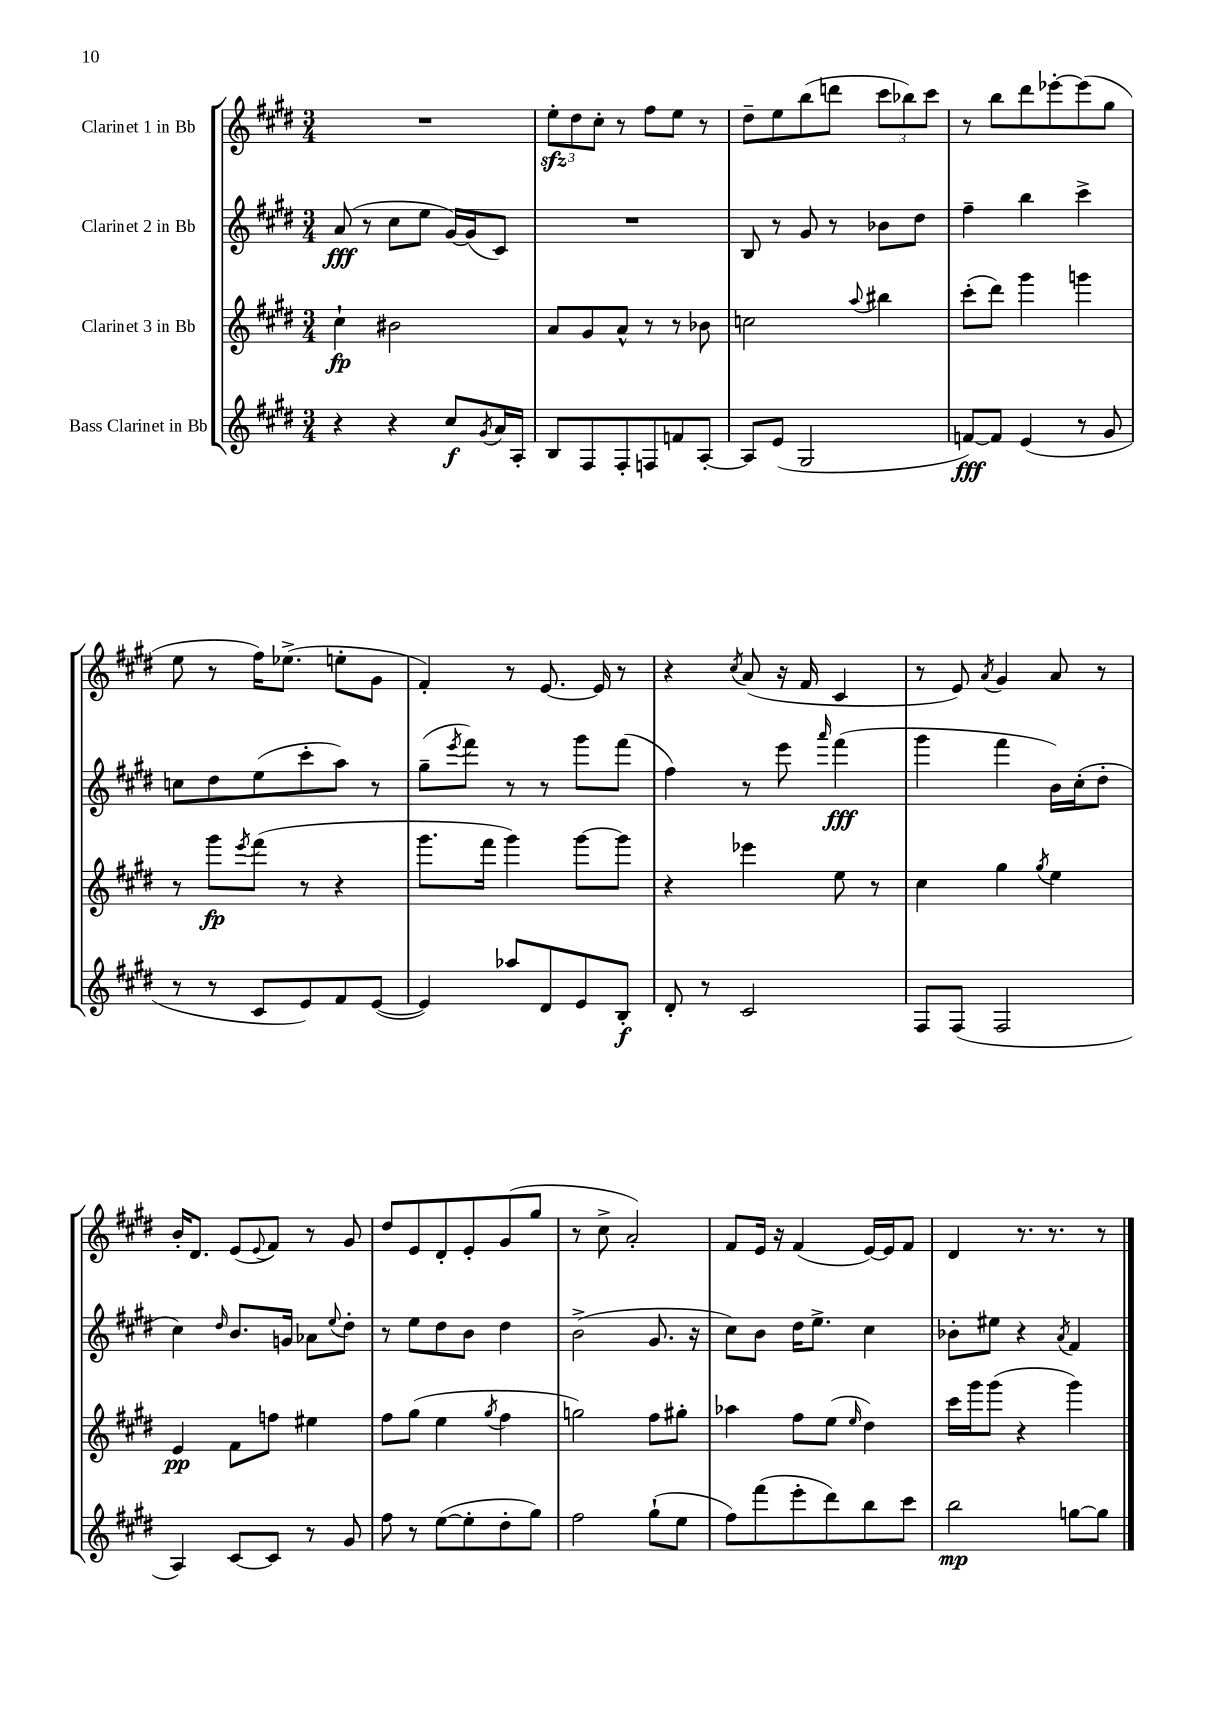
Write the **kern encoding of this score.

**kern	**kern	**kern	**kern
*staff4	*staff3	*staff2	*staff1
*clefG2	*clefG2	*clefG2	*clefG2
*k[f#c#g#d#]	*k[f#c#g#d#]	*k[f#c#g#d#]	*k[f#c#g#d#]
*M3/4	*M3/4	*M3/4	*M3/4
4r	4cc#`\	(8a/	2.r
.	.	8r	.
4r	2b#\	8cc#\L	.
.	.	8ee\J	.
8cc#/L	.	[16g#/LL)	.
.	.	(16g#/]J	.
8qg#/	.	.	.
16a/L	.	8c#/J)	.
16A'/JJ	.	.	.
=	=	=	=
8B/L	8a/L	2.r	12ee'\L
.	.	.	12dd#\
8F#/	8g#/	.	.
.	.	.	12cc#'\J
8F#'/	8a^^/J	.	8r
8F/	8r	.	8ff#\L
8f/	8r	.	8ee\J
[8A'/J	8b-\	.	8r
=	=	=	=
8A/]L	2cc\	8B/	8dd#~\L
(8e/J	.	8r	8ee\
2G#/	.	8g#/	(8bb\
.	.	8r	8ddd\J
.	8qqaa/	.	.
.	4bb#\	8b-\L	12ccc#\L
.	.	.	12bb-\)
.	.	8dd#\J	.
.	.	.	12ccc#\J
=	=	=	=
[8f/L)	(8ccc#'\L	4ff#~\	8r
8f/]J	8ddd#\J)	.	8bb\L
(4e/	4ggg#\	4bb\	8ddd#\
.	.	.	[8eee-'\
8r	4ggg\	4ccc#^\	(8eee-\]
8g#/	.	.	8gg#\J
=	=	=	=
8r	8r	8cc\L	8ee\
8r	8ggg#\L	8dd#\	8r
.	8qeee/	.	.
8c#/L	(8fff#\J	(8ee\	16ff#\LK)
.	.	.	(8.ee-^\J
8e/)	8r	8ccc#'\	.
8f#/	4r	8aa\J)	8ee'\L
([8e/J	.	8r	8g#\J
=	=	=	=
4e/])	8.ggg#\L	(8gg#~\L	4f#'/)
.	.	8qeee/	.
.	.	8fff#\J)	.
.	16fff#\Jk	.	.
8aa-/L	4ggg#\)	8r	8r
8d#/	.	8r	[8.e/
8e/	[8ggg#\L	8ggg#\L	.
.	.	.	16e/]
8B'/J	8ggg#\]J	(8fff#\J	8r
=	=	=	=
8d#'/	4r	4ff#\)	4r
8r	.	.	.
.	.	.	8qcc#/
2c#/	4eee-\	8r	(8a/
.	.	8eee\	16r
.	.	.	16f#/
.	.	16qqaaa/	.
.	8ee\	(4fff#\	4c#/
.	8r	.	.
=	=	=	=
8F#/L	4cc#\	4ggg#\	8r
(8F#/J	.	.	8e/)
.	.	.	8qa/
2F#/	4gg#\	4fff#\	4g#/
.	8qgg#/	.	.
.	4ee\	16b\LL)	8a/
.	.	(16cc#'\J	.
.	.	8dd#'\J	8r
=	=	=	=
4A/)	4e/	4cc#\)	16b'/LK
.	.	.	8.d#/J
.	.	16qqdd#/	.
[8c#/L	8f#\L	8.b/L	(8e/L
.	.	.	8qqe/
8c#/]J	8ff\J	.	8f#/J)
.	.	16g/Jk	.
8r	4ee#\	8a-\L	8r
.	.	8qqee/	.
8g#/	.	8dd#'\J	8g#/
=	=	=	=
8ff#\	8ff#\L	8r	8dd#/L
8r	(8gg#\J	8ee\L	8e/
([8ee\L	4ee\	8dd#\	8d#'/
8ee'\]	.	8b\J	8e'/
.	8qgg#/	.	.
8dd#'\	4ff#\	4dd#\	(8g#/
8gg#\J)	.	.	8gg#/J
=	=	=	=
2ff#\	2gg\)	(2b^\	8r
.	.	.	8cc#^\
.	.	.	2a'/)
(8gg#`\L	8ff#\L	8.g#/	.
8ee\J	8gg#'\J	.	.
.	.	16r	.
=	=	=	=
8ff#\L)	4aa-\	8cc#\L)	8f#/L
(8fff#\	.	8b\J	16e/Jk
.	.	.	16r
8eee'\	8ff#\L	16dd#\LK	(4f#/
.	.	8.ee^\J	.
8ddd#\)	(8ee\J	.	.
.	16qqee/	.	.
8bb\	4dd#\)	4cc#\	[16e/LL)
.	.	.	16e/]J
8ccc#\J	.	.	8f#/J
=	=	=	=
2bb\	16ccc#\LL	8b-'\L	4d#/
.	16ggg#\J	.	.
.	(8ggg#\J	8ee#\J	.
.	4r	4r	8.r
.	.	.	8.r
.	.	8qa/	.
[8gg\L	4ggg#\)	4f#/	.
8gg\]J	.	.	8r
==	==	==	==
*-	*-	*-	*-
